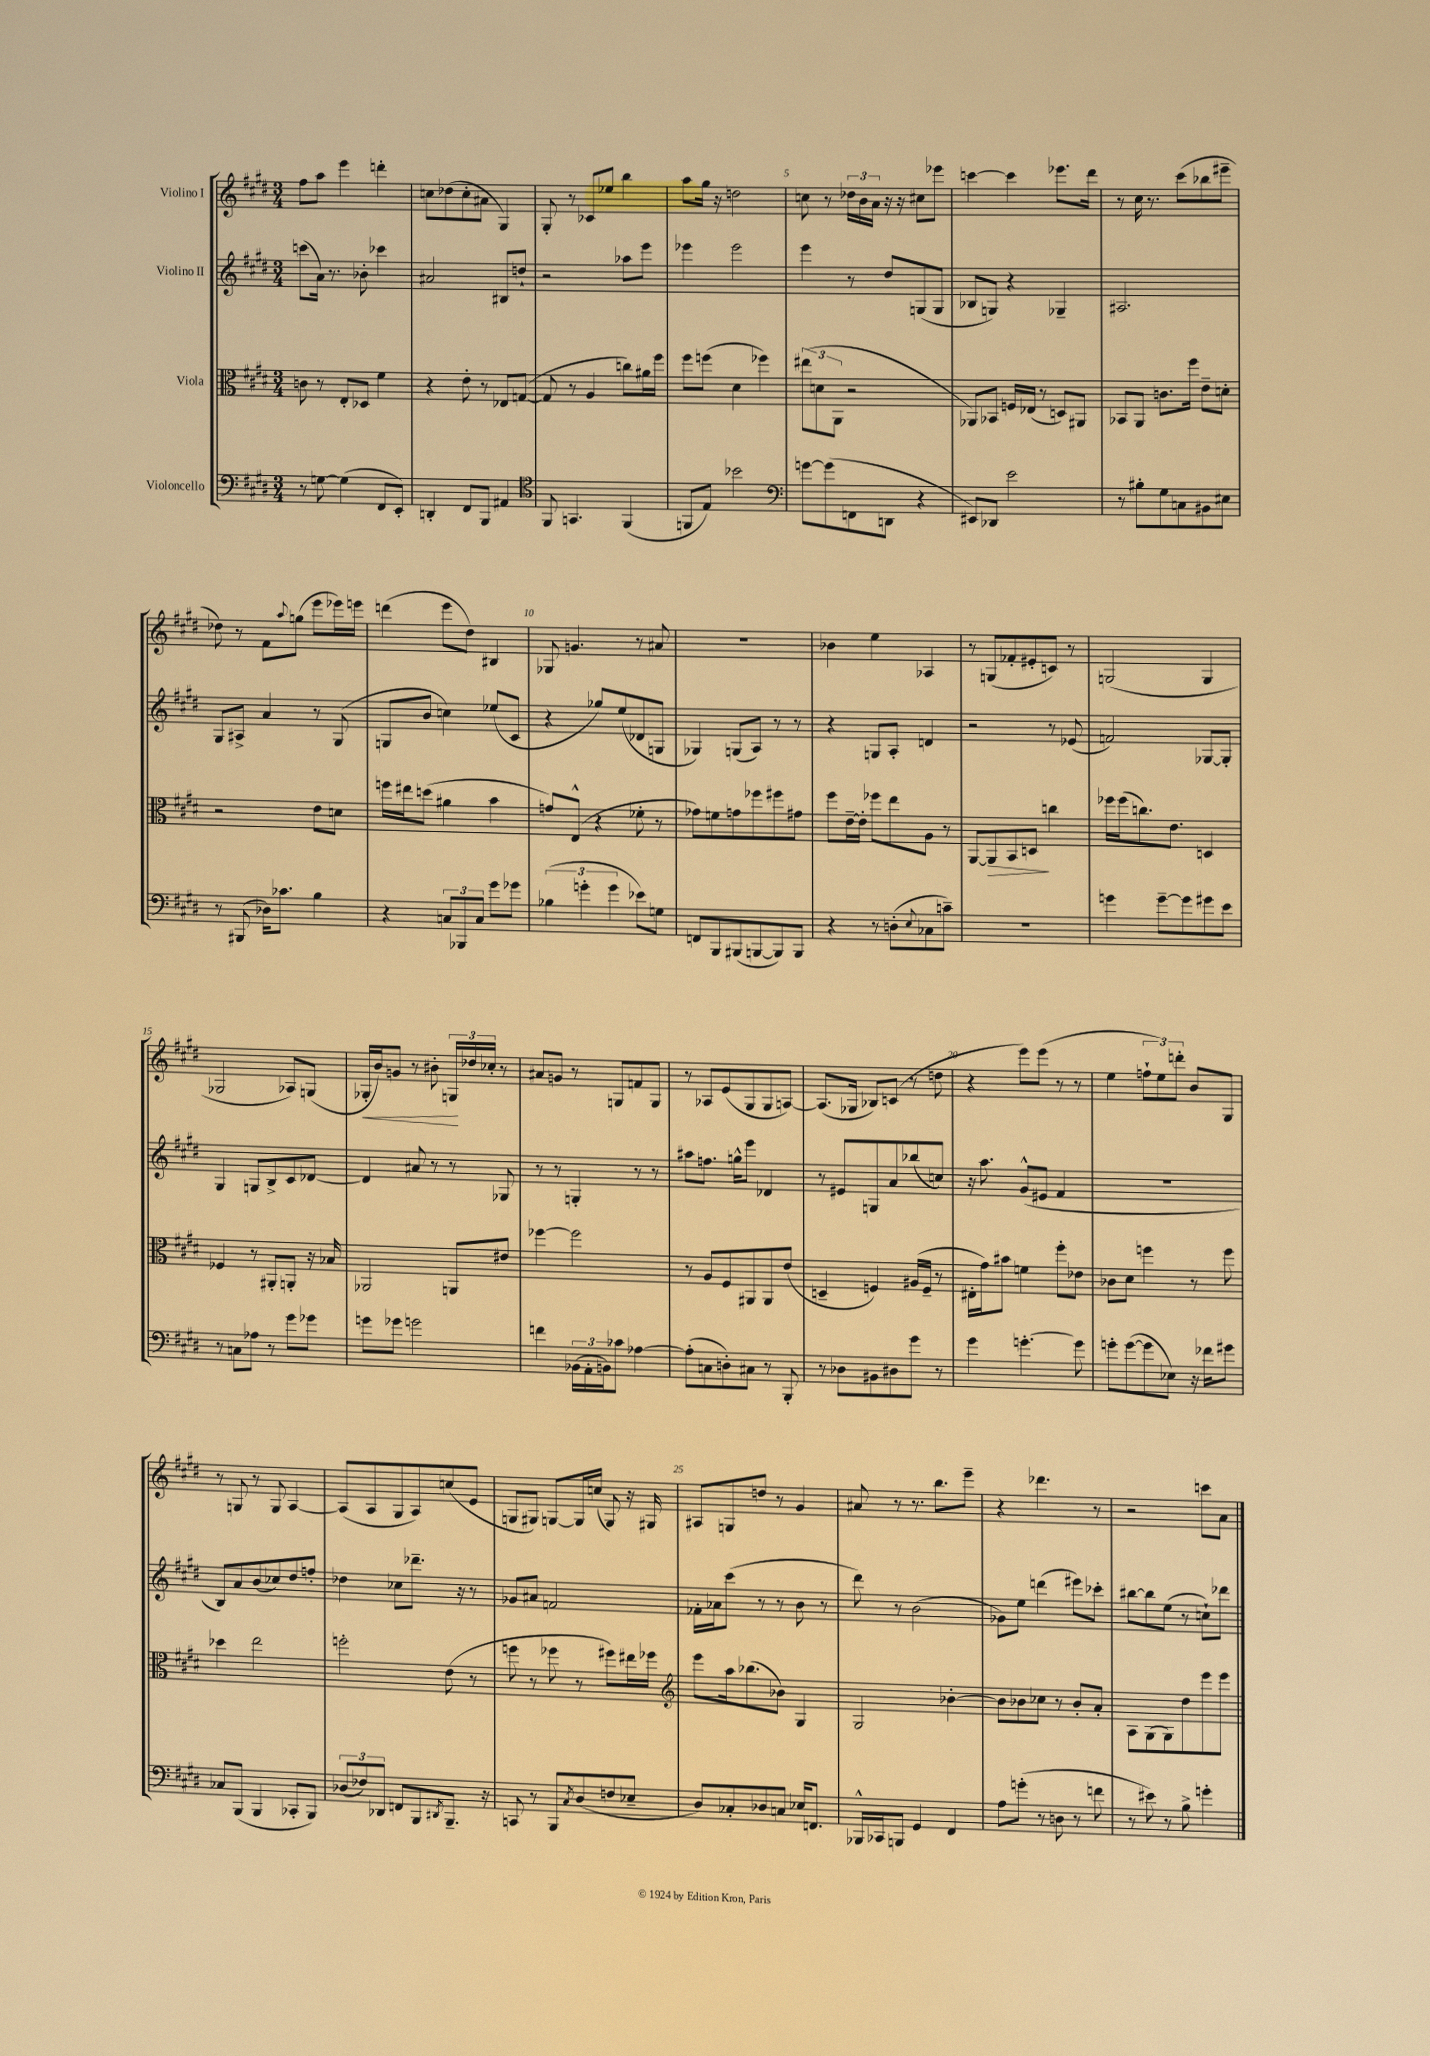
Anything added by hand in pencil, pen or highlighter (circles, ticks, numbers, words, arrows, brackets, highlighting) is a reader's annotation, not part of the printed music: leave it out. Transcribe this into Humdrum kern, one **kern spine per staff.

**kern	**kern	**dynam	**kern	**kern	**dynam
*part4	*part3	*part3	*part2	*part1	*part1
*staff4	*staff3	*staff3	*staff2	*staff1	*staff1
*I"Violoncello	*I"Viola	*	*I"Violino II	*I"Violino I	*
*clefF4	*clefC3	*	*clefG2	*clefG2	*
*k[f#c#g#d#]	*k[f#c#g#d#]	*	*k[f#c#g#d#]	*k[f#c#g#d#]	*
*M3/4	*M3/4	*	*M3/4	*M3/4	*
=1	=1	=1	=1	=1	=1
8r	8cn\	.	(8cccn\L	8ff#\L	.
[8Gn\	8r	.	16a\Jk)	8aa\J	.
.	.	.	8.r	.	.
(4G\]	8E'/L	.	.	4eee\	.
.	8D-X/J	.	8b-X'\	.	.
8FF#/L	4f#\	.	4ccc-X\	4dddn'\	.
8EE'/J)	.	.	.	.	.
=2	=2	=2	=2	=2	=2
4DDn'/	4r	.	2a#X/	8ccn\L	.
.	.	.	.	(8dd-X\	.
8FF#/L	8e'\	.	.	8cc'\	.
8BBB/J	8r	.	.	8a#X\J	.
4AA#X/	8E-X/L	.	8B#X/L	4G#/)	.
.	([8Gn/J	.	8ddn`/J	.	.
=3	=3	=3	=3	=3	=3
*clefC4	*	*	*	*	*
8FF#/	8G/]	.	2r	8G#'/	.
4.GGn/	8r	.	.	8r	.
.	4A/	.	.	8c-X/L	.
.	.	.	.	8ee-X/J	.
(4FF#/	8ccn\L)	.	8aa-X\L	4bb\	.
.	16a#X\L	.	8eee\J	.	.
.	16ff#\JJ	.	.	.	.
=4	=4	=4	=4	=4	=4
8FFn/L	8ff#\L	.	4eee-X\	8aa\L	.
8E/J)	(8ffn\J	.	.	16gg#\Jk	.
.	.	.	.	16r	.
2b-X\	4d#\	.	2eee-\	2ddn\	.
.	4ff-X\)	.	.	.	.
=5	=5	=5	=5	=5	=5
*clefF4	*	*	*	*	*
[8gn\L	(12ee#X\L	.	4eee\	8ccn\	.
.	12dn\	.	.	.	.
(8g\]	.	.	.	8r	.
.	12AA\J	.	.	.	.
8FFn\	2r	.	8r	24dd-X\LL	.
.	.	.	.	24b\	.
.	.	.	.	24a\JJ	.
8DDn\J	.	.	8dd#/L	16r	.
.	.	.	.	16r	.
4r	.	.	(8Gn/	8cc#X\L	.
.	.	.	8G/J	8eee-X\J	.
=6	=6	=6	=6	=6	=6
8EE#X/L)	8AA-X/L)	.	8B-X/L	[4cccn\	.
8DD-X/J	8BB-X/J	.	8Gn/J)	.	.
2e\	16Fn/LL	.	4r	4ccc\]	.
.	(16E-X/JJ	.	.	.	.
.	8r	.	.	.	.
.	8Dn/L)	.	4G-X~/	8.eee-X\L	.
.	8AA#X/J	.	.	.	.
.	.	.	.	16ddd#\Jk	.
=7	=7	=7	=7	=7	=7
8r	8BB-X/L	.	2.A#X/	8r	.
8B#X'\L	8AA/J	.	.	16cc#\	.
.	.	.	.	8.r	.
8G#\	8.cn\L	.	.	.	.
8Cn\	.	.	.	(8ccc#\L	.
.	16ff#\Jk	.	.	.	.
8BB#X\	8e~\L	.	.	8bb-X\	.
8E#X\J	8dn'\J	.	.	8eee#X~\J	.
!!LO:LB:g=z
=8	=8	=8	=8	=8	=8
8r	2r	.	8G#/L	8dd-X\)	.
(8BBB#X/	.	.	8A#X^/J	8r	.
16D-X\KL)	.	.	4a/	8f#\L	.
8.c-X\J	.	.	.	.	.
.	.	.	.	8qqaa/	.
.	.	.	.	(8ggn\J	.
4B\	8e\L	.	8r	8eee\L	.
.	8dn\J	.	(8G#/	16eee-X\L)	.
.	.	.	.	16eeen\JJ	.
=9	=9	=9	=9	=9	=9
4r	16ffn\LL	.	8Gn/L	(4dddn\	.
.	16ee#X\J	.	.	.	.
.	(8ddn\J	.	8b/J	.	.
12Cn/L	4a#X\	.	4ccn\)	8eee\L	.
12BBB-X/	.	.	.	.	.
.	.	.	.	8dd#\J)	.
12C/J	.	.	.	.	.
8g#\L	4b\	.	(8ee-X/L	4B#X/	.
8g-X\J	.	.	8c#/J	.	.
=10	=10	=10	=10	=10	=10
(6B-X\	8gn/L)	.	4r	8G-X/	.
.	(8E^^/J	.	.	4.gn/	.
6gn'\	.	.	.	.	.
.	4r	.	8gg-X/L)	.	.
6g\	.	.	.	.	.
.	.	.	(8ee/	.	.
8e-X\L)	8f-X'\	.	8d-X/	8r	.
8Gn\J	8r	.	8Gn/J	8a#X/	.
=11	=11	=11	=11	=11	=11
8FFn/L	8g-X\L)	.	4G-X/)	2.r	.
8BBB/	8fn\	.	.	.	.
(8BBB#X/	8gn\	.	(8Gn/L	.	.
[8BBBn/	8ff-X\	.	8A/J)	.	.
8BBB/])	8ff#X\	.	8r	.	.
8BBB/J	8g#X\J	.	8r	.	.
=12	=12	=12	=12	=12	=12
4r	8ff#\L	.	4r	4b-X\	.
.	[16e~\L	.	.	.	.
.	16e'\JJ]	.	.	.	.
8r	8ff-X\L	.	8Gn/L	4ee\	.
(8Dn'\L	8ee\	.	8A'/J	.	.
8qqE/	.	.	.	.	.
8C-X\	8A\J	.	4dn/	4A-X/	.
8cn~\J)	8r	.	.	.	.
=13	=13	=13	=13	=13	=13
2.r	[8AA/L	.	2r	8r	.
!	!	!LO:HP:b	!	!	!
.	8AA/]	>	.	(8Gn/L	.
.	8BB/	.	.	8f-X'/	.
.	8Dn/J	.	.	8e#X'/	.
.	4ccn\	]	8r	8cn/J)	.
.	.	.	(8e-X/	8r	.
=14	=14	=14	=14	=14	=14
4gn\	16ff-X\LL	.	2fn/)	(2Gn/	.
.	(16ff-\J	.	.	.	.
.	8.ccn\)	.	.	.	.
[8g~\L	.	.	.	.	.
.	8.e\J	.	.	.	.
8g\]	.	.	.	.	.
8g#X\	4Dn/	.	[8G-X/L	4G/	.
8e\J	.	.	8G-'/J]	.	.
!!LO:LB:g=z
=15	=15	=15	=15	=15	=15
8r	4F-X/	.	4G#/	2G-X/	.
8Cn\L	.	.	.	.	.
8A-X\J	8r	.	8Gn/L	.	.
8r	8AA#X'/L	.	8B^/	.	.
8g#\L	8AAn'/J	.	8c#/	8A-X/L)	.
8g-X\J	16r	.	[8d-X/J	(8Gn/J	.
.	16B-X/	.	.	.	.
=16	=16	=16	=16	=16	=16
!	!	!	!	!	!LO:HP:b
8gn\L	2AA-X/	.	4d-/]	16G-X'/LL	<
.	.	.	.	16b/J)	.
8g-X\J	.	.	.	8gn/J	.
2gn\	.	.	8a#X/	8r	.
.	.	.	8r	8b#X'\	.
.	8AAn/L	.	8r	24Gn/LL	.
.	.	.	.	24dd-X/	[
.	.	.	.	24cc-X'/JJ	.
.	8e#X/J	.	8G-X/	8r	.
=17	=17	=17	=17	=17	=17
4fn\	[4ff-X\	.	8r	8a#X/L	.
.	.	.	8r	8gn/J	.
(24BB-X\LL	2ff-\]	.	4Gn'/	8r	.
24AA'\	.	.	.	.	.
24BBn\J)	.	.	.	.	.
8c-X\J	.	.	.	8Gn/L	.
[4A-X\	.	.	8r	8fn/	.
.	.	.	8r	8G/J	.
=18	=18	=18	=18	=18	=18
(8A-'\L]	8r	.	8aa#X\L	8r	.
8Cn\	8A/L	.	8.ffn\J	8A-X/L	.
8Dn'\)	8F#/	.	.	(8e/	.
.	.	.	16ggn^^\KL	.	.
8C#X\J	8AA#X/	.	8eee\J	8G#/	.
8r	8AA#/	.	4d-X/	8G#/	.
8BBB'/	(8e/J	.	.	[8An/J)	.
=19	=19	=19	=19	=19	=19
8r	4Dn~/	.	8r	(8.A/L]	.
8D-X\L	.	.	8e#X/L	.	.
.	.	.	.	16G-X/Jk	.
8BB#X\	4Fn/)	.	8Gn/	8B-X/L)	.
8D#X\	.	.	8a/	(8cn/J	.
8g#\J	(16A#X/LL	.	(8bb-X/	8r	.
.	16F~/JJ	.	.	.	.
8r	8r	.	8ccn/J)	8ddn\	.
=20	=20	=20	=20	=20	=20
4g#\	16E#X'\LL	.	16r	4r	.
.	16g#\J)	.	8.aa\	.	.
.	8b#X\J	.	.	.	.
[4.gn'\	4fn\	.	(8g#^^/L	8eee\L)	.
.	.	.	8e#X/J	(8eee\J	.
.	8ff#'\L	.	4f#/	8r	.
8g\]	8e-X\J	.	.	8r	.
=21	=21	=21	=21	=21	=21
8gn'\L	8c-X\L	.	2.r	4ee\	.
([8g\	8d#\J	.	.	.	.
8g\]	4ffn\	.	.	12ffn`\L	.
.	.	.	.	12ee\)	.
8E-X\J)	.	.	.	.	.
.	.	.	.	12dddn'\J	.
16r	8r	.	.	8b/L	.
16f-X\KL	.	.	.	.	.
8g#X\J	8ff\	.	.	8G#/J	.
!!LO:LB:g=z
=22	=22	=22	=22	=22	=22
8C-X/L	4dd-X\	.	8B/L)	8r	.
(8BBB/J	.	.	8a/	8Gn/	.
4BBB/	2ee\	.	(8b/	8r	.
.	.	.	8cc-X/)	8G/	.
8CC-X'/L	.	.	8dd#/	[4A/	.
8BBB/J)	.	.	8ffn'/J	.	.
=23	=23	=23	=23	=23	=23
(12D-X/L	2ffn'\	.	4dd-X\	(8A/L]	.
12F-X/)	.	.	.	.	.
.	.	.	.	8A/	.
12DD-X/J	.	.	.	.	.
8FFn/L	.	.	8cc-X\L	8G#/	.
8BBB/	.	.	8.ddd-X~\J	8A/)	.
8qDD#X/	.	.	.	.	.
8.BBB~/J	(8e\	.	.	(8ccn/	.
.	.	.	16r	.	.
.	8r	.	8r	8e/J	.
16r	.	.	.	.	.
=24	=24	=24	=24	=24	=24
8CCn/	8ffn\	.	8g-X/L	8Gn/L	.
8r	8r	.	8a#X/J	8G#X/J)	.
8BBB/L	8ff-X\	.	2fn/	[8Gn/L	.
8qC#/	.	.	.	.	.
(8D#/	8r	.	.	16G/L]	.
.	.	.	.	(16ccn/JJ	.
8Fn/	8ff#X\L)	.	.	8G/)	.
8E-X~/J	16ee#X\L	.	.	16r	.
.	16ff-X\JJ	.	.	16G#X/	.
=25	=25	=25	=25	=25	=25
*	*clefG2	*	*	*	*
8D#/L)	8eee\L	.	16f-X'\LL	8A#X/L	.
.	.	.	16a-X\J	.	.
8C-X'/	16aa\k	.	(8ccc#\J	8Gn/	.
.	(8.bb-X\	.	.	.	.
8D-X/	.	.	8r	8ddn/J	.
8Cn/J	8b-X\J)	.	8r	8r	.
16E-X/KL	4G#/	.	8b\	4g#/	.
8.FFn/J	.	.	.	.	.
.	.	.	8r	.	.
=26	=26	=26	=26	=26	=26
16BBB-X^^/LL	2G#/	.	8ddd#\)	8a#X/	.
16CC-X/J	.	.	.	.	.
8BBBn/J	.	.	8r	8r	.
4GG#/	.	.	(2b\	8.r	.
.	.	.	.	8.bb\L	.
4FF#/	[4b-X'\	.	.	.	.
.	.	.	.	8eee~\J	.
=27	=27	=27	=27	=27	=27
8A\L	8b-\L]	.	8g-X\L)	4r	.
(8gn'\J	8b-X\	.	8ee\J	.	.
8r	8cc-X\J	.	(4dddn\	4.ddd-X\	.
8Dn\	8r	.	.	.	.
8r	8b-'/L	.	8eee#X\L)	.	.
8fn\	8a'/J	.	8ccc-X'\J	8r	.
=28	=28	=28	=28	=28	=28
8r	8A\L	.	[8bb#X\L	2r	.
8e#X\)	(8G#\	.	8bb#\]	.	.
8r	8G#\)	.	(8ee\J	.	.
8B^\	8dd#\	.	8r	.	.
4gn'\	8eee\	.	8ccn`\L)	8cccn\L	.
.	8eee\J	.	8ddd-X\J	8a\J	.
==	==	==	==	==	==
*-	*-	*-	*-	*-	*-
